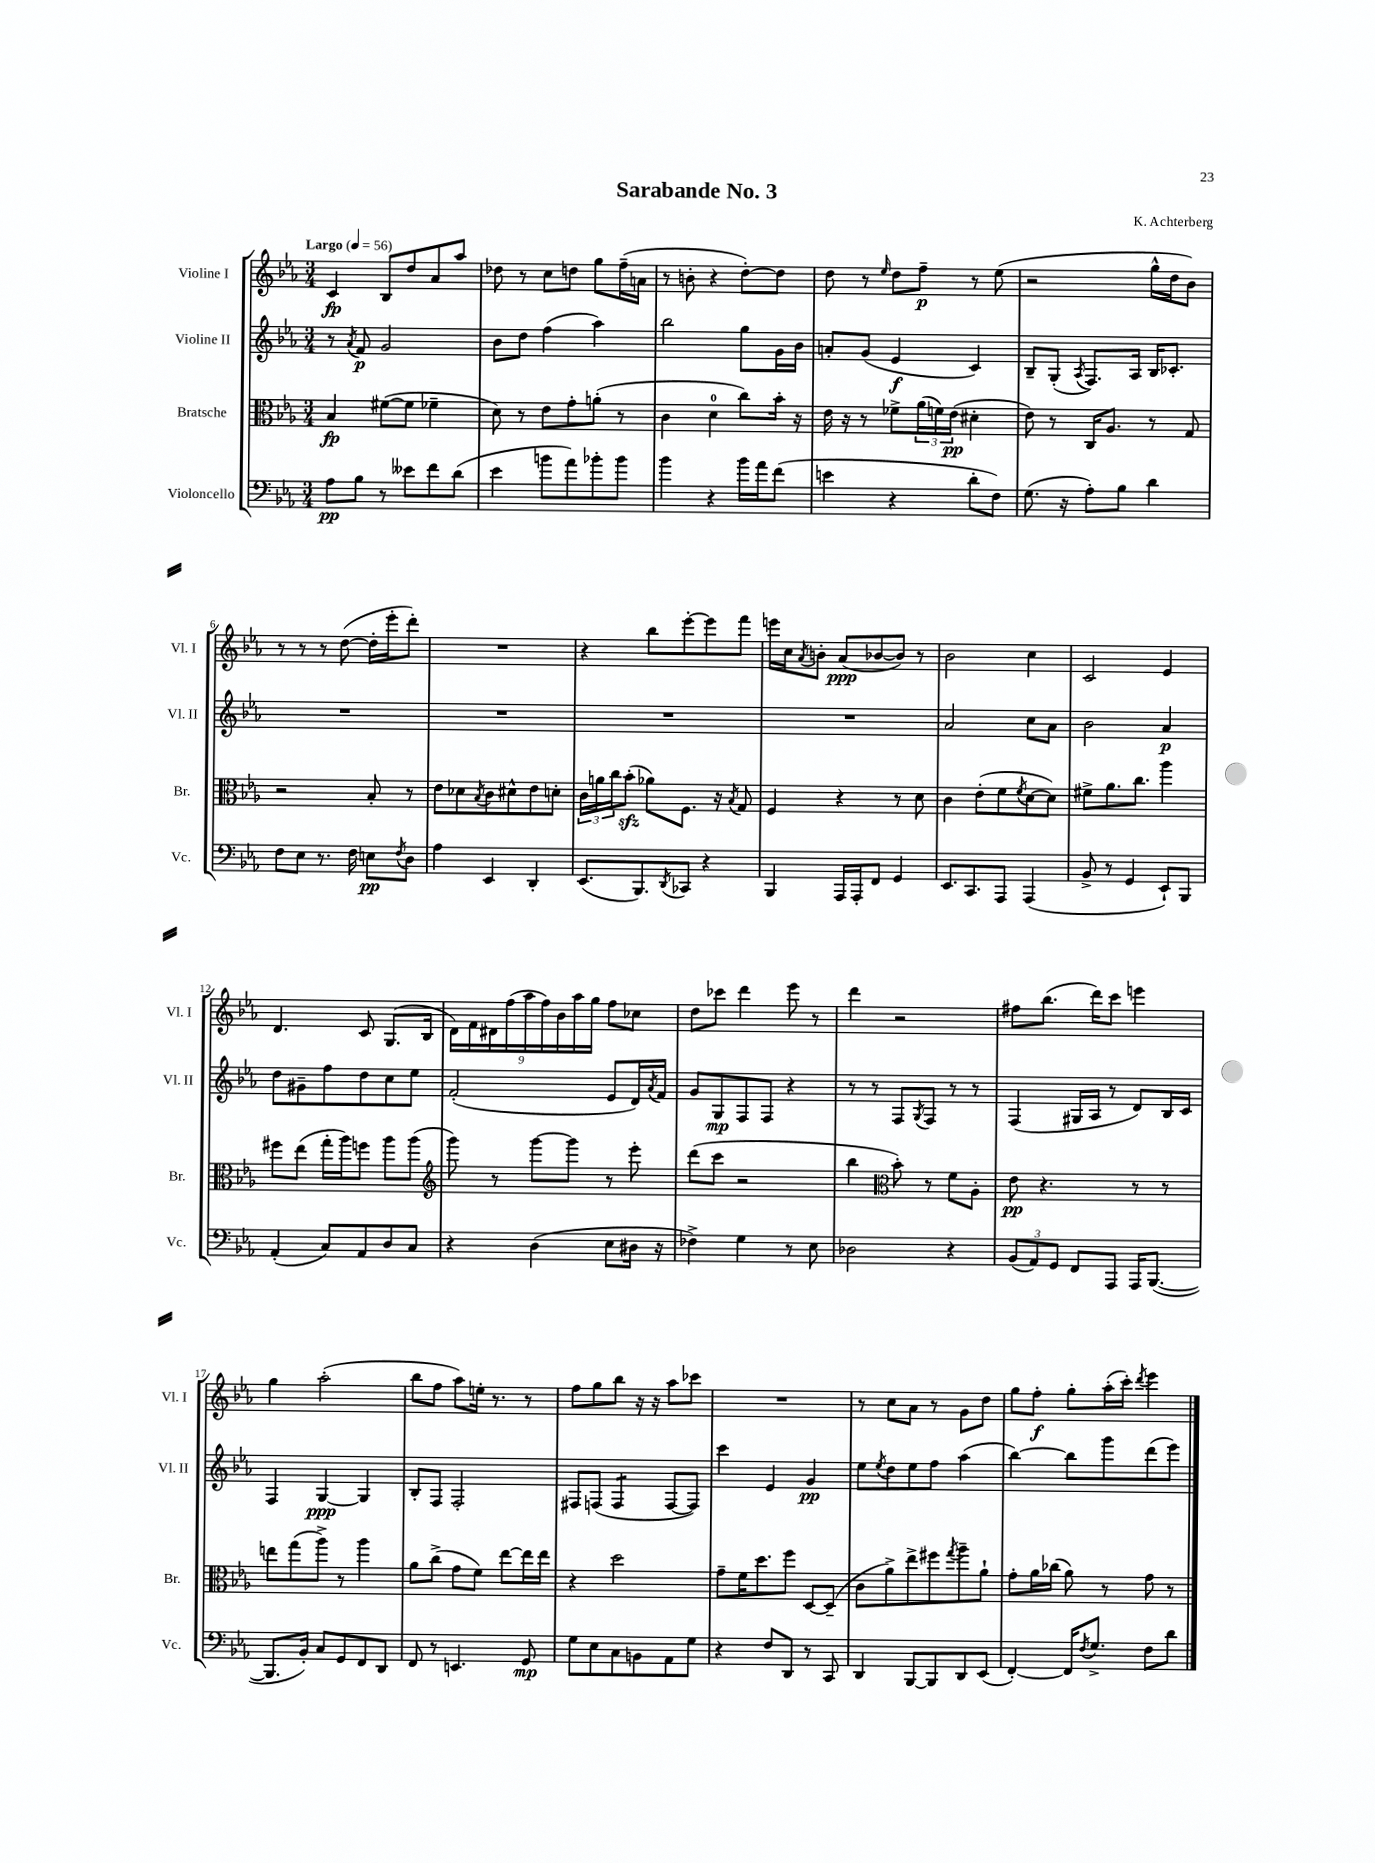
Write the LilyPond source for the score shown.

\header { title = "Sarabande No. 3" composer = "K. Achterberg" }
<<
\new StaffGroup <<
\new Staff = "s0" \with { instrumentName = "Violine I" shortInstrumentName = "Vl. I" } {
    \clef treble \key ees \major \numericTimeSignature \time 3/4 \tempo "Largo" 4 = 56
    c'4\fp bes8 d''8 aes'8 aes''8 |
    des''8 r8 c''8 d''8 g''8 f''16--( a'16 |
    r8 b'8-. r4 d''8~-.) d''8 |
    d''8 r8 \grace { ees''16 } d''8 f''8--\p r8 ees''8( |
    r2 g''16-^ d''16 bes'8) |
    r8 r8 r8 d''8~( d''16-. ees'''16-. d'''8-.) |
    R2. |
    r4 bes''8 ees'''8~-. ees'''8 f'''8 |
    e'''16 c''16 \acciaccatura { aes'8 } b'8-. aes'8\ppp( bes'8~ bes'8) r8 |
    bes'2 c''4 |
    c'2 ees'4 |
    d'4. c'8 g8.( bes16 |
    \tuplet 9/8 { d'16) f'16 dis'16 f''16( aes''16 f''16) bes'16 aes''16 g''16 } f''8 ces''8 |
    d''8 ces'''8 d'''4 ees'''8 r8 |
    d'''4 r2 |
    fis''8 bes''8.( d'''16) c'''8 e'''4 |
    g''4 aes''2-.( |
    bes''8 f''8 aes''8) e''16-. r8. r8 |
    f''8 g''8 bes''8 r16 r16 aes''8 ces'''8 |
    R2. |
    r8 c''8 aes'8 r8 g'8 d''8 |
    g''8 f''8-.\f g''8-. aes''16-.( c'''16-.) \acciaccatura { d'''8 } ees'''4 \bar "|." |
}
\new Staff = "s1" \with { instrumentName = "Violine II" shortInstrumentName = "Vl. II" } {
    \clef treble \key ees \major \numericTimeSignature \time 3/4
    r8 \acciaccatura { aes'8 } f'8\p g'2 |
    bes'8 d''8 f''4( aes''4) |
    bes''2 g''8 g'16 bes'16 |
    a'8-. g'8( ees'4\f c'4) |
    bes8-- g8-.( \acciaccatura { aes8 } f8.) aes16 bes16 ces'8.-. |
    R2. |
    R2. |
    R2. |
    R2. |
    aes'2 c''8 aes'8 |
    bes'2 aes'4\p |
    d''8 gis'8-- f''8 d''8 c''8 ees''8 |
    f'2-.( ees'8 d'16) \acciaccatura { aes'8 } f'16 |
    g'8 g8\mp f8 f8 r4 |
    r8 r8 f8 \acciaccatura { g8 } f8 r8 r8 |
    f4( gis16 aes16 r8 d'8) bes16 c'16 |
    f4 g4~\ppp g4 |
    bes8-. f8 f2-. |
    fis8 f8( f4:8 f8~ f8) |
    c'''4 ees'4 g'4\pp |
    ees''8 \acciaccatura { ees''8 } d''8 ees''8 f''8 aes''4( |
    bes''4~) bes''8 g'''8 d'''8( ees'''8) \bar "|." |
}
\new Staff = "s2" \with { instrumentName = "Bratsche" shortInstrumentName = "Br." } {
    \clef alto \key ees \major \numericTimeSignature \time 3/4
    bes4\fp fis'8~( fis'8 fes'4-- |
    d'8) r8 ees'8 g'8-. a'8-.( r8 |
    c'4 d'4-0 c''8) bes'16-. r16 |
    ees'16 r16 r8 fes'8-> \tuplet 3/2 { aes'16( f'16) ees'16\pp( } dis'4-. |
    ees'8) r8 c16 aes8. r8 g8 |
    r2 bes8-. r8 |
    ees'8 des'8 \acciaccatura { bes8 } c'8 dis'8-^ ees'8 d'8-. |
    \tuplet 3/2 { c'16 a'16 c''16 } bes'8-.\sfz( aes'8) f8. r16 \acciaccatura { bes8 } g8 |
    f4 r4 r8 d'8 |
    c'4 ees'8-.( f'8 \acciaccatura { f'8 } d'8~ d'8) |
    fis'8-> aes'8. c''8. aes''4 |
    fis''8 ees''8( g''16-. aes''16) f''8 aes''8 aes''8( |
    \clef treble g'''8) r8 g'''8~ g'''8 r8 ees'''8-. |
    d'''8( c'''8 r2 |
    bes''4 \clef alto bes'8-.) r8 f'8 aes8-. |
    ees'8\pp r4. r8 r8 |
    e''8 g''8( aes''8->) r8 aes''4 |
    aes'8 c''8->( g'8 f'8) ees''8~ ees''16 ees''16 |
    r4 d''2 |
    g'8-- f'16 d''8. f''8 d8~ d8--( |
    c'8 aes'8->) ees''8-> fis''8 \acciaccatura { g''8 } aes''8-- aes'8-! |
    g'8-. aes'16 ces''16( aes'8) r8 g'8 r8 \bar "|." |
}
\new Staff = "s3" \with { instrumentName = "Violoncello" shortInstrumentName = "Vc." } {
    \clef bass \key ees \major \numericTimeSignature \time 3/4
    aes8\pp bes8 r8 eeses'8 f'8 d'8( |
    ees'4 b'8 aes'8) bes'8-. bes'8 |
    bes'4 r4 bes'16 aes'16 f'8( |
    e'4 r4 d'8-. f8) |
    g8.( r16 aes8-.) bes8 d'4 |
    f8 ees8 r8. f16 e8\pp \acciaccatura { f8 } d8 |
    aes4 ees,4 d,4-. |
    ees,8.( bes,,8.) \acciaccatura { d,8 } ces,8 r4 |
    bes,,4 aes,,16 aes,,16-. f,8 g,4 |
    ees,8. c,8. aes,,8 aes,,4( |
    bes,8-> r8 g,4 ees,8-!) bes,,8 |
    aes,4-.( c8) aes,8 d8 c8 |
    r4 d4( ees8 dis16 r16 |
    fes4->) g4 r8 ees8 |
    des2 r4 |
    \tuplet 3/2 { bes,8( aes,8) g,8 } f,8 aes,,8 aes,,16 bes,,8.~( |
    bes,,8. bes,16-.) c8 g,8 f,8 d,8 |
    f,8 r8 e,4. g,8\mp |
    g8 ees8 c8 b,8 aes,8 g8 |
    r4 f8 d,8 r8 c,8 |
    d,4 bes,,8~ bes,,8 d,8 ees,8( |
    f,4~-.) f,16 \acciaccatura { f8 } g8.-> f8 d'8 \bar "|." |
}
>>
>>
